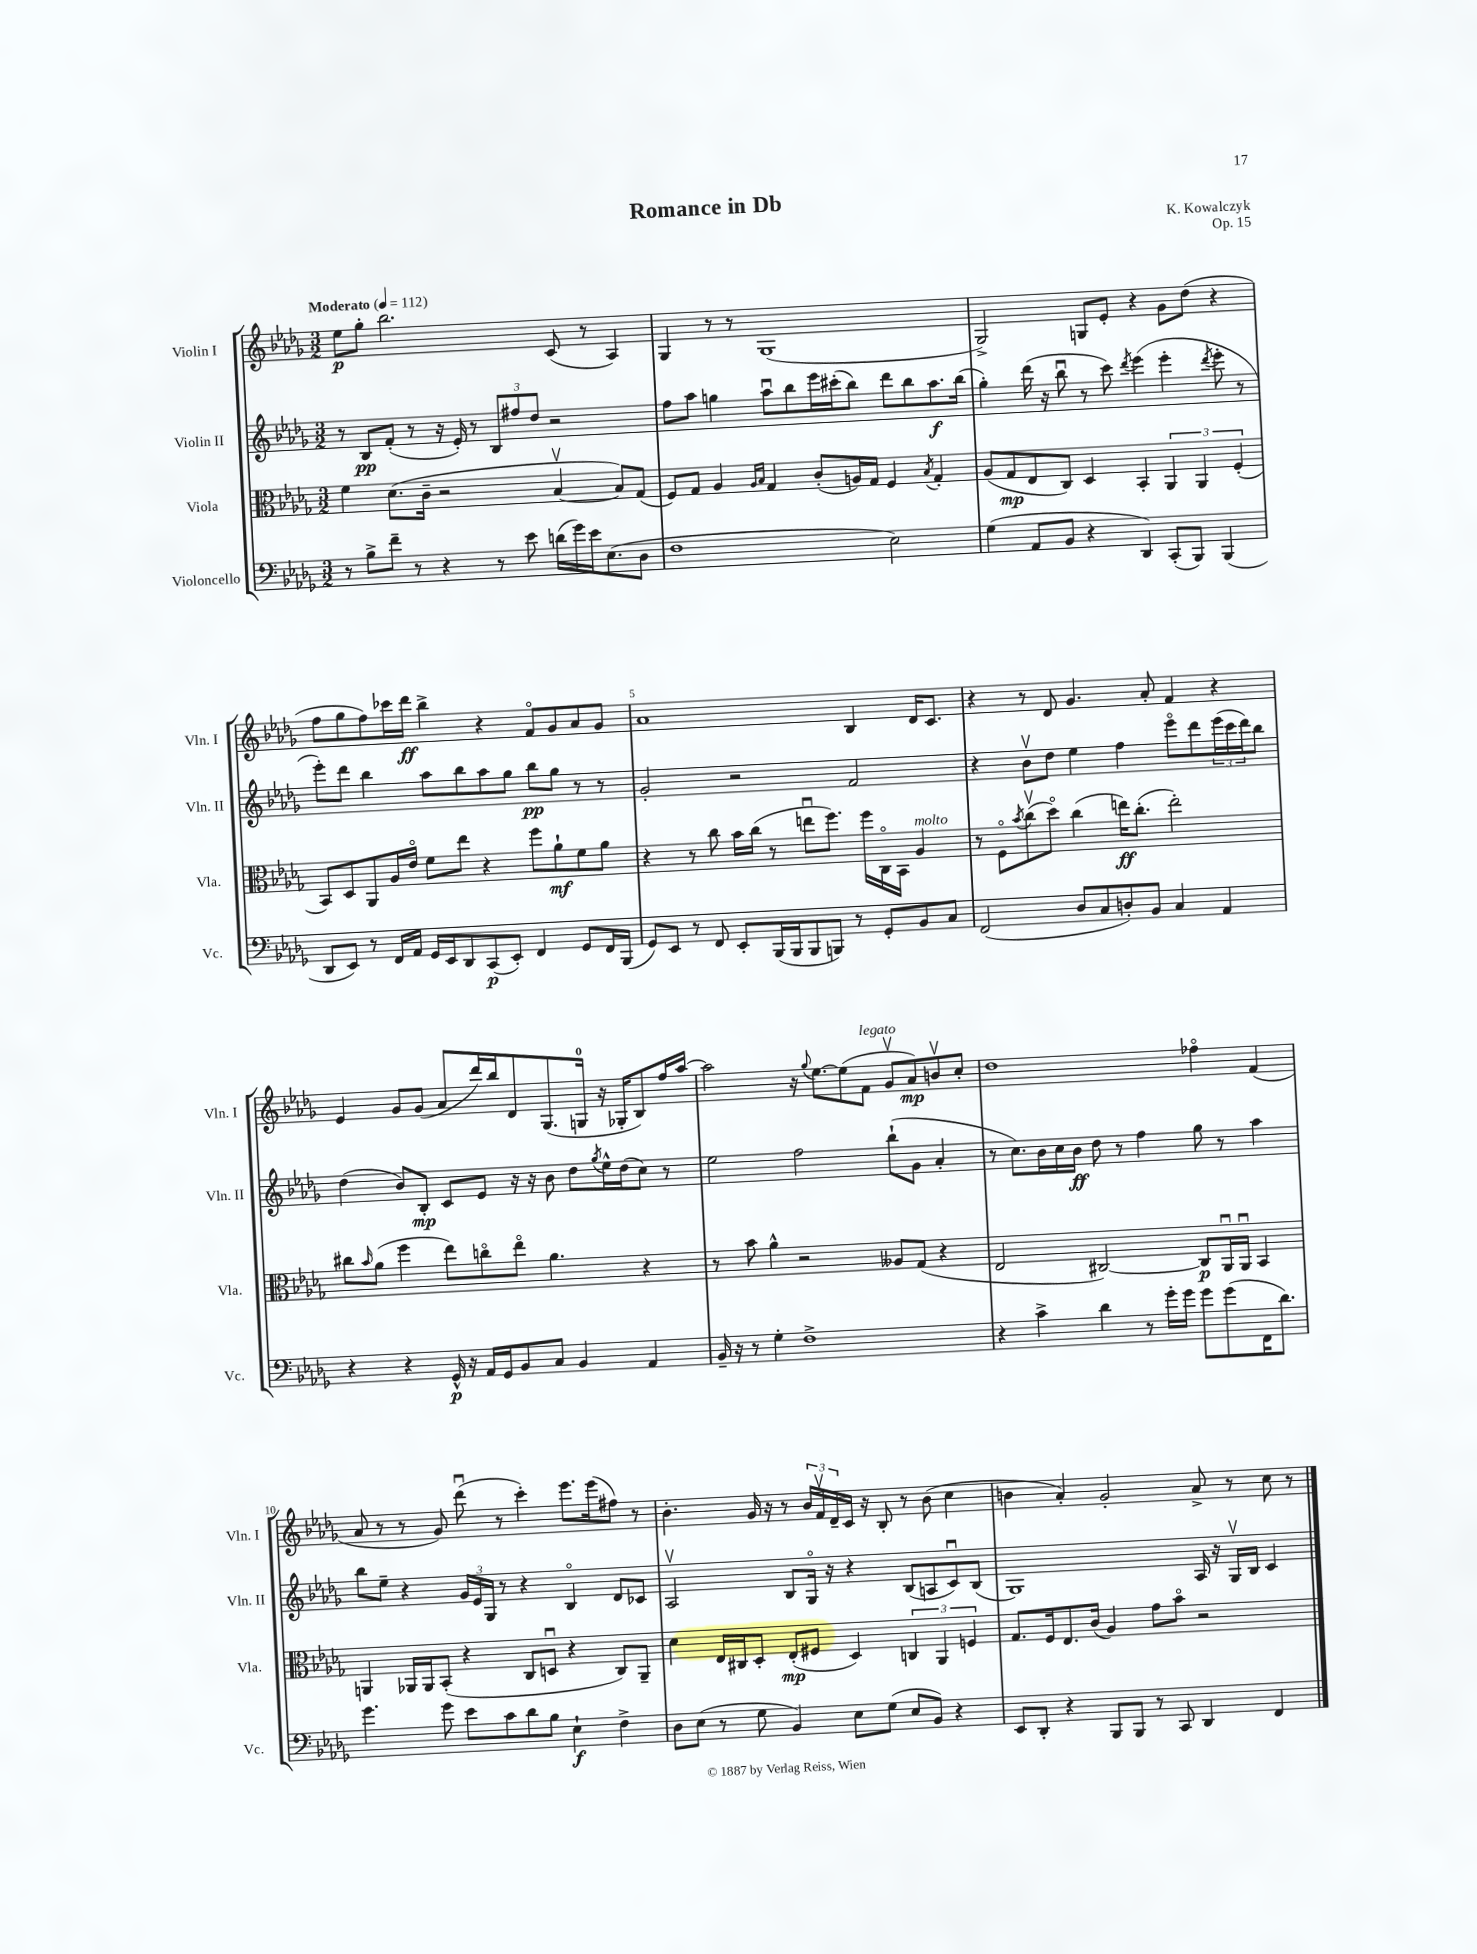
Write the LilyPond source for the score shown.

\header { title = "Romance in Db" composer = "K. Kowalczyk" opus = "Op. 15" }
<<
\new StaffGroup <<
\new Staff = "s0" \with { instrumentName = "Violin I" shortInstrumentName = "Vln. I" } {
    \clef treble \key des \major \numericTimeSignature \time 3/2 \tempo "Moderato" 4 = 112
    ees''8\p ges''8-. bes''2. c'8( r8 aes4) |
    ges4 r8 r8 ges1( |
    ges2->) g8 ees'8-. r4 ges'8 des''8( r4 |
    f''8 ges''8 f''8) ces'''16 des'''16\ff bes''4-> r4 f'8\flageolet ges'8 aes'8 ges'8 |
    aes'1 bes4 des'16 c'8. |
    r4 r8 des'8 ges'4. aes'8-. f'4 r4 |
    ees'4 ges'8 ges'8( aes'8 des'''16) bes''16 des'8 ges8.( g16-0 r16 ges16-. bes8) f''16 aes''16~ |
    aes''2 r16 \appoggiatura { ges''8 } ees''8.~ ees''8( f'8^\markup { \italic "legato" } ges'8\upbow aes'8\mp) b'8\upbow c''8-. |
    des''1 fes''4\flageolet f'4( |
    aes'8 r8 r8 ges'8) des'''8\downbow( r8 c'''4-.) ees'''8. ees'''16( fis''8) r8 |
    bes'4.-. ges'16 r16 r8 \tuplet 3/2 { bes'16 f'16\upbow des'16-- } c'16 r16 bes8-. r8 bes'8( c''4 |
    b'4 aes'4-.) ges'2-. aes'8-> r8 c''8 r8 \bar "|." |
}
\new Staff = "s1" \with { instrumentName = "Violin II" shortInstrumentName = "Vln. II" } {
    \clef treble \key des \major \numericTimeSignature \time 3/2
    r8 bes8\pp f'8-.( r8 r16 ees'16-.) r8 \tuplet 3/2 { bes8 fis''8 des''8 } r2 |
    f''8 aes''8 g''4 aes''8\downbow bes''8 ees'''16 cis'''16-.( bes''8) des'''8 bes''8 aes''8.\f bes''16( |
    ges''4-.) des'''16( r16 bes''8\downbow r8 c'''8) \acciaccatura { des'''8 } ees'''4( ees'''4-. \acciaccatura { des'''8 } ees'''8-. r8 |
    ees'''8-.) des'''8 bes''4 aes''8 bes''8 aes''8 ges''8 bes''8\pp ges''8 r8 r8 |
    ges'2-. r2 f'2 |
    r4 bes'8\upbow des''8 ees''4 f''4 ees'''8\flageolet des'''8 \tuplet 3/2 { ees'''16( c'''16 des'''16) } bes''8 |
    des''4( bes'8) bes8-.\mp c'8 ees'8 r16 r16 bes'8 des''8 \acciaccatura { ges''8 } ees''16-^ des''16( c''8) r8 |
    ees''2 f''2 bes''8-!( ges'8 aes'4-. |
    r8 c''8.) bes'16 c''16 bes'16\ff des''8 r8 f''4 ges''8 r8 aes''4 |
    bes''8 ees''8-- r4 \tuplet 3/2 { ges'16 ees'16 ges16 } r8 r4 bes4\flageolet des'8 ces'8 |
    aes2\upbow bes8 ges16\flageolet r16 r4 bes8( a8 c'8\downbow) bes8( |
    ges1) aes16 r16 ges16\upbow bes16 c'4 \bar "|." |
}
\new Staff = "s2" \with { instrumentName = "Viola" shortInstrumentName = "Vla." } {
    \clef alto \key des \major \numericTimeSignature \time 3/2
    f'4 des'8.( c'16-- r2 bes4~\upbow bes8) ges8( |
    f8) ges8 aes4 \grace { aes16 bes16 } ges4 c'8-.( a16) ges16 f4 \acciaccatura { bes8 } ges4-. |
    aes8( ges8\mp ees8 c8) des4 bes,4-. \tuplet 3/2 { aes,4 aes,4 f4-.( } |
    bes,8) des8 aes,8 aes16 ees'16\flageolet f'8 ees''8 r4 f''8 aes'8-!\mf f'8 aes'8 |
    r4 r8 c''8 bes'16 c''16( r8 e''8\downbow f''8.) f''16 c16\flageolet bes,16 aes4^\markup { \italic "molto" } |
    r8 f8\flageolet \acciaccatura { bes'8 } c''8\upbow( des''8\flageolet) c''4( e''16\ff) c''8.-.( e''2-.) |
    cis''8 \grace { bes'16 } aes'8( f''4 ees''8) c''8\flageolet ees''8\flageolet aes'4. r4 |
    r8 bes'8 aes'4-^ r2 aeses8 ges8( r4 |
    ees2 cis2~) cis8\p aes,16\downbow aes,16\downbow bes,4 |
    a,4 aes,16 aes,16 bes,8-.( r4 c8 d8\downbow r4 c8) aes,8-- |
    des'4 ees16 cis16 des8-. ees8-.\mp( fis8 des4) \tuplet 3/2 { c4 aes,4 f4 } |
    ges8. f16 ees8. c'16( aes4) ges'8 bes'8\flageolet r2 \bar "|." |
}
\new Staff = "s3" \with { instrumentName = "Violoncello" shortInstrumentName = "Vc." } {
    \clef bass \key des \major \numericTimeSignature \time 3/2
    r8 bes8-> f'8-- r8 r4 r8 ees'8 d'16( ges'16) ees'16 ees8.( des8 |
    f1 ees2) |
    ges4( aes,8 bes,8 r4 des,4) c,8-.( bes,,8) bes,,4( |
    des,8 ees,8) r8 f,16 aes,16 ges,16 ees,16 des,8 c,8\p( ees,8-.) f,4 ges,8 f,16 bes,,16( |
    ges,8) ees,8 r8 f,8 ees,8-. bes,,16( bes,,16 bes,,8 b,,8) r8 ges,8-. bes,8 c8 |
    f,2( des8 c8 d8-.) bes,8 c4 aes,4 |
    r4 r4 ges,16-^\p r16 aes,16 ges,16 bes,8 c8 bes,4 aes,4 |
    bes,16-- r16 r8 ges4-. f1-> |
    r4 c'4-> des'4 r8 ges'16-. ges'16 ges'8 ges'8( f,16 des'8.) |
    ges'4. ges'8 ees'8 c'8 des'8 bes8 ees4-!\f f4-> |
    des8 ees8( r8 ges8 bes,4) ees8 ges8( ees8 bes,8) r4 |
    ees,8 des,8-. r4 bes,,8 bes,,8 r8 c,8 des,4 f,4 \bar "|." |
}
>>
>>
\layout { \context { \Score \override BarNumber.break-visibility = ##(#f #t #t) barNumberVisibility = #(every-nth-bar-number-visible 5) } }
